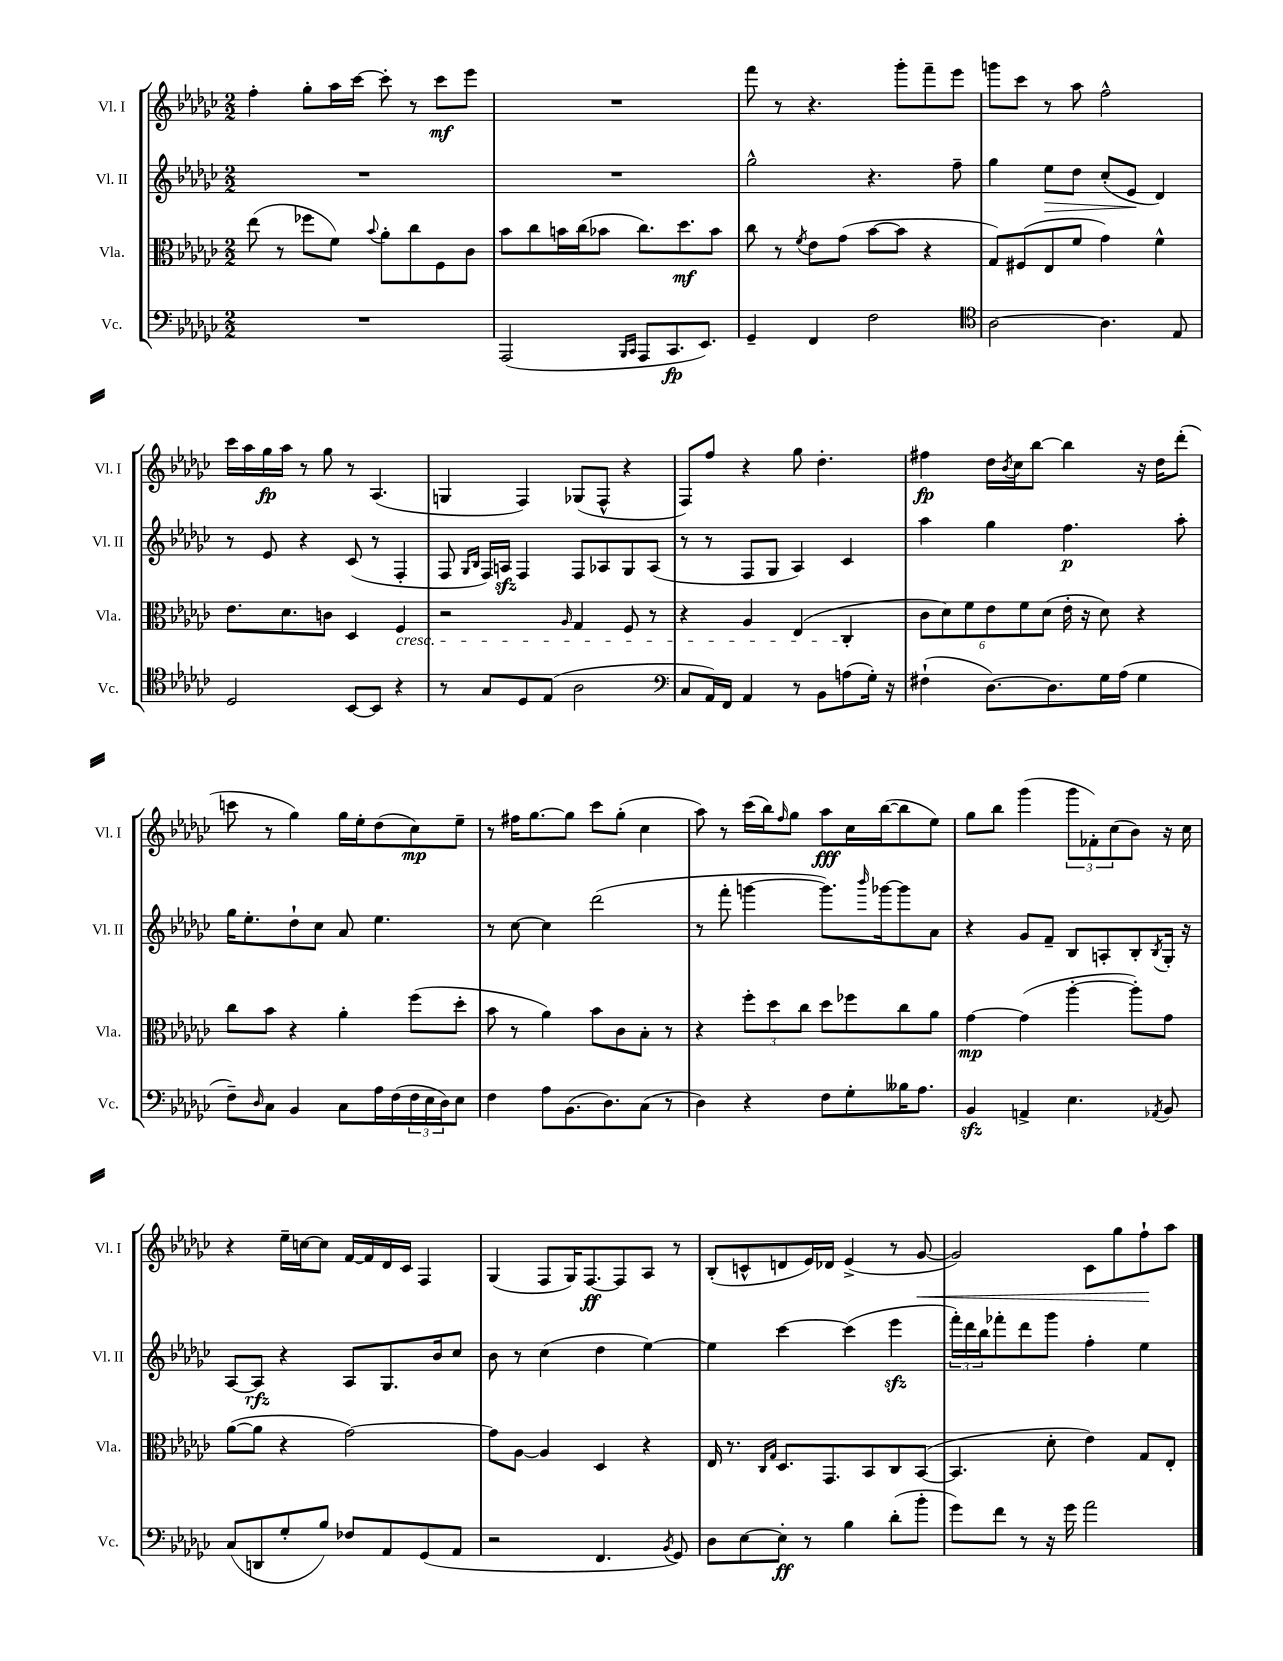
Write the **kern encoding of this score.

**kern	**kern	**kern	**kern
*staff4	*staff3	*staff2	*staff1
*clefF4	*clefC3	*clefG2	*clefG2
*k[b-e-a-d-g-c-]	*k[b-e-a-d-g-c-]	*k[b-e-a-d-g-c-]	*k[b-e-a-d-g-c-]
*M2/2	*M2/2	*M2/2	*M2/2
1r	(8ee-	1r	4ff'
.	8r	.	.
.	8ff-	.	8gg-'
.	8f)	.	16aa-
.	.	.	[16ccc-
.	8qqb-	.	.
.	8a-'	.	8ccc-']
.	8cc-	.	8r
.	8F	.	8ccc-
.	8c-	.	8eee-
=	=	=	=
(2AAA-	8b-	1r	1r
.	8cc-	.	.
.	16b	.	.
.	(16cc-	.	.
.	8b-	.	.
16qqBBB-	.	.	.
16qqCC-	.	.	.
8AAA-	8.cc-)	.	.
8.CC-	.	.	.
.	8.dd-	.	.
8.EE-)	.	.	.
.	8b-	.	.
=	=	=	=
4GG-~	8cc-	2gg-^^	8fff
.	8r	.	8r
.	8qf	.	.
4FF	8e-	.	4.r
.	(8g-	.	.
2F	[8b-	4.r	.
.	8b-]	.	8ggg-'
.	4r	.	8fff~
.	.	8ff~	8eee-
=	=	=	=
*clefC4	*	*	*
[2A-	8G-)	4gg-	8ggg
.	(8F#	.	8ccc-
.	8E-	8ee-	8r
.	8f	8dd-	8aa-
4.A-]	4g-)	(8cc-'	2ff^^
.	.	8e-	.
.	4f^^	4d-)	.
8E-	.	.	.
=	=	=	=
2D-	8.e-	8r	16ccc-
.	.	.	16aa-
.	.	8e-	16gg-
.	8.d-	.	16aa-
.	.	4r	8r
.	8c	.	8gg-
[8BB-	4D-	(8c-	8r
8BB-]	.	8r	(4.A-
4r	4F	4F'	.
=	=	=	=
8r	2r	8F	4G
.	.	16qqG-	.
.	.	16qqB-	.
8G-	.	16F)	.
.	.	16A	.
8D-	.	4F	4F)
(8E-	.	.	.
.	16qqA-	.	.
2A-	4G-	8F	(8G-
.	.	8A-	8F^^
.	8F	8G-	4r
.	8r	(8A-	.
=	=	=	=
*clefF4	*	*	*
8C-	4r	8r	8F)
16AA-)	.	8r	8ff
16FF	.	.	.
4AA-	4A-	8F	4r
.	.	8G-	.
8r	(4E-	4A-)	8gg-
8BB-	.	.	4.dd-'
(8A	4C-'	4c-	.
16G-')	.	.	.
16r	.	.	.
=	=	=	=
(4F#`	12c-	4aa-	4ff#
.	12d-)	.	.
.	12f	.	.
[8.D-)	12e-	4gg-	16dd-
.	.	.	8qb-
.	.	.	16cc-
.	12f	.	.
.	.	.	[8bb-
.	(12d-	.	.
8.D-]	.	.	.
.	16e-'	4.ff	4bb-]
.	16r	.	.
16G-	8d-)	.	.
(16A-	.	.	.
4G-	4r	.	16r
.	.	.	16dd-
.	.	8aa-'	(8ddd-'
=	=	=	=
8F~)	8cc-	16gg-	8ccc
.	.	8.ee-'	.
16qqD-	.	.	.
8C-	8b-	.	8r
4BB-	4r	8dd-`	4gg-)
.	.	8cc-	.
8C-	4a-'	8a-	16gg-
.	.	.	16ee-'
16A-	.	4.ee-	(8dd-
(16F	.	.	.
24F	(8ff	.	8cc-)
24E-	.	.	.
24D-)	.	.	.
8E-	8dd-'	.	8ee-~
=	=	=	=
4F	8b-	8r	8r
.	8r	[8cc-	16ff#
.	.	.	[8.gg-
8A-	4a-)	4cc-]	.
(8.BB-	.	.	8gg-]
.	8b-	(2ddd-	8ccc-
8.D-)	.	.	.
.	8c-	.	(8gg-'
(8C-	8B-'	.	4cc-
8r	8r	.	.
=	=	=	=
4D-)	4r	8r	8aa-)
.	.	8fff'	8r
4r	12ff'	[4ggg	(16ccc-
.	.	.	16bb-)
.	12dd-	.	.
.	.	.	16qqff
.	.	.	8gg-
.	12cc-	.	.
8F	8dd-	8.ggg])	8aa-
8G-'	8ff-	.	16cc-
.	.	16qqbbb-	.
.	.	[16ggg-	([16bb-
16B--	8cc-	8ggg-]	8bb-]
8.A-	.	.	.
.	8a-	8a-	8ee-)
=	=	=	=
4BB-	[4g-	4r	8gg-
.	.	.	8bb-
4AA^	(4g-]	8g-	(4ggg-
.	.	8f~	.
4.E-	[4aa-'	8B-	12ggg-
.	.	.	12f-')
.	.	8A'	.
.	.	.	(12cc-
.	8aa-'])	8B-'	8b-)
8qAA-	.	8qB-	.
8BB-	8g-	16G-'	16r
.	.	16r	16cc-
=	=	=	=
(8C-	([8a-	[8A-	4r
8DD	8a-]	8A-]	.
8G-'	4r	4r	16ee-~
.	.	.	[16cc
8B-)	.	.	8cc]
8F-	[2g-)	8A-	[16f
.	.	.	16f]
8AA-	.	8.G-	16d-
.	.	.	16c-
(8GG-	.	.	4F
.	.	16b-	.
8AA-	.	8cc-	.
=	=	=	=
2r	8g-]	8b-	(4G-
.	[8A-	8r	.
.	4A-]	(4cc-	8F
.	.	.	16G-)
.	.	.	[8.F
4.FF	4D-	4dd-	.
.	.	.	8F]
.	4r	[4ee-)	8A-
8qBB-	.	.	.
8GG-)	.	.	8r
=	=	=	=
8D-	16E-	4ee-]	(8B-'
.	8.r	.	.
[8E-	.	.	8c^^
.	16qqC-	.	.
.	16qqG-	.	.
8E-']	8.D-	[4ccc-	8d
8r	.	.	16e-)
.	8.GG-	.	16d-
4B-	.	(4ccc-]	(4e-^
.	8BB-	.	.
(8d-'	8C-	4eee-	8r
8b-'	([8BB-	.	[8g-
=	=	=	=
8g-)	4.BB-]	24fff')	2g-])
.	.	24ddd-	.
.	.	24bb-	.
8f	.	8fff-'	.
8r	.	8ddd-	.
16r	8d-'	8ggg-	.
16g-	.	.	.
2a-	4e-)	4ff'	8c-
.	.	.	8gg-
.	8G-	4ee-	8ff`
.	8E-'	.	8aa-
==	==	==	==
*-	*-	*-	*-
